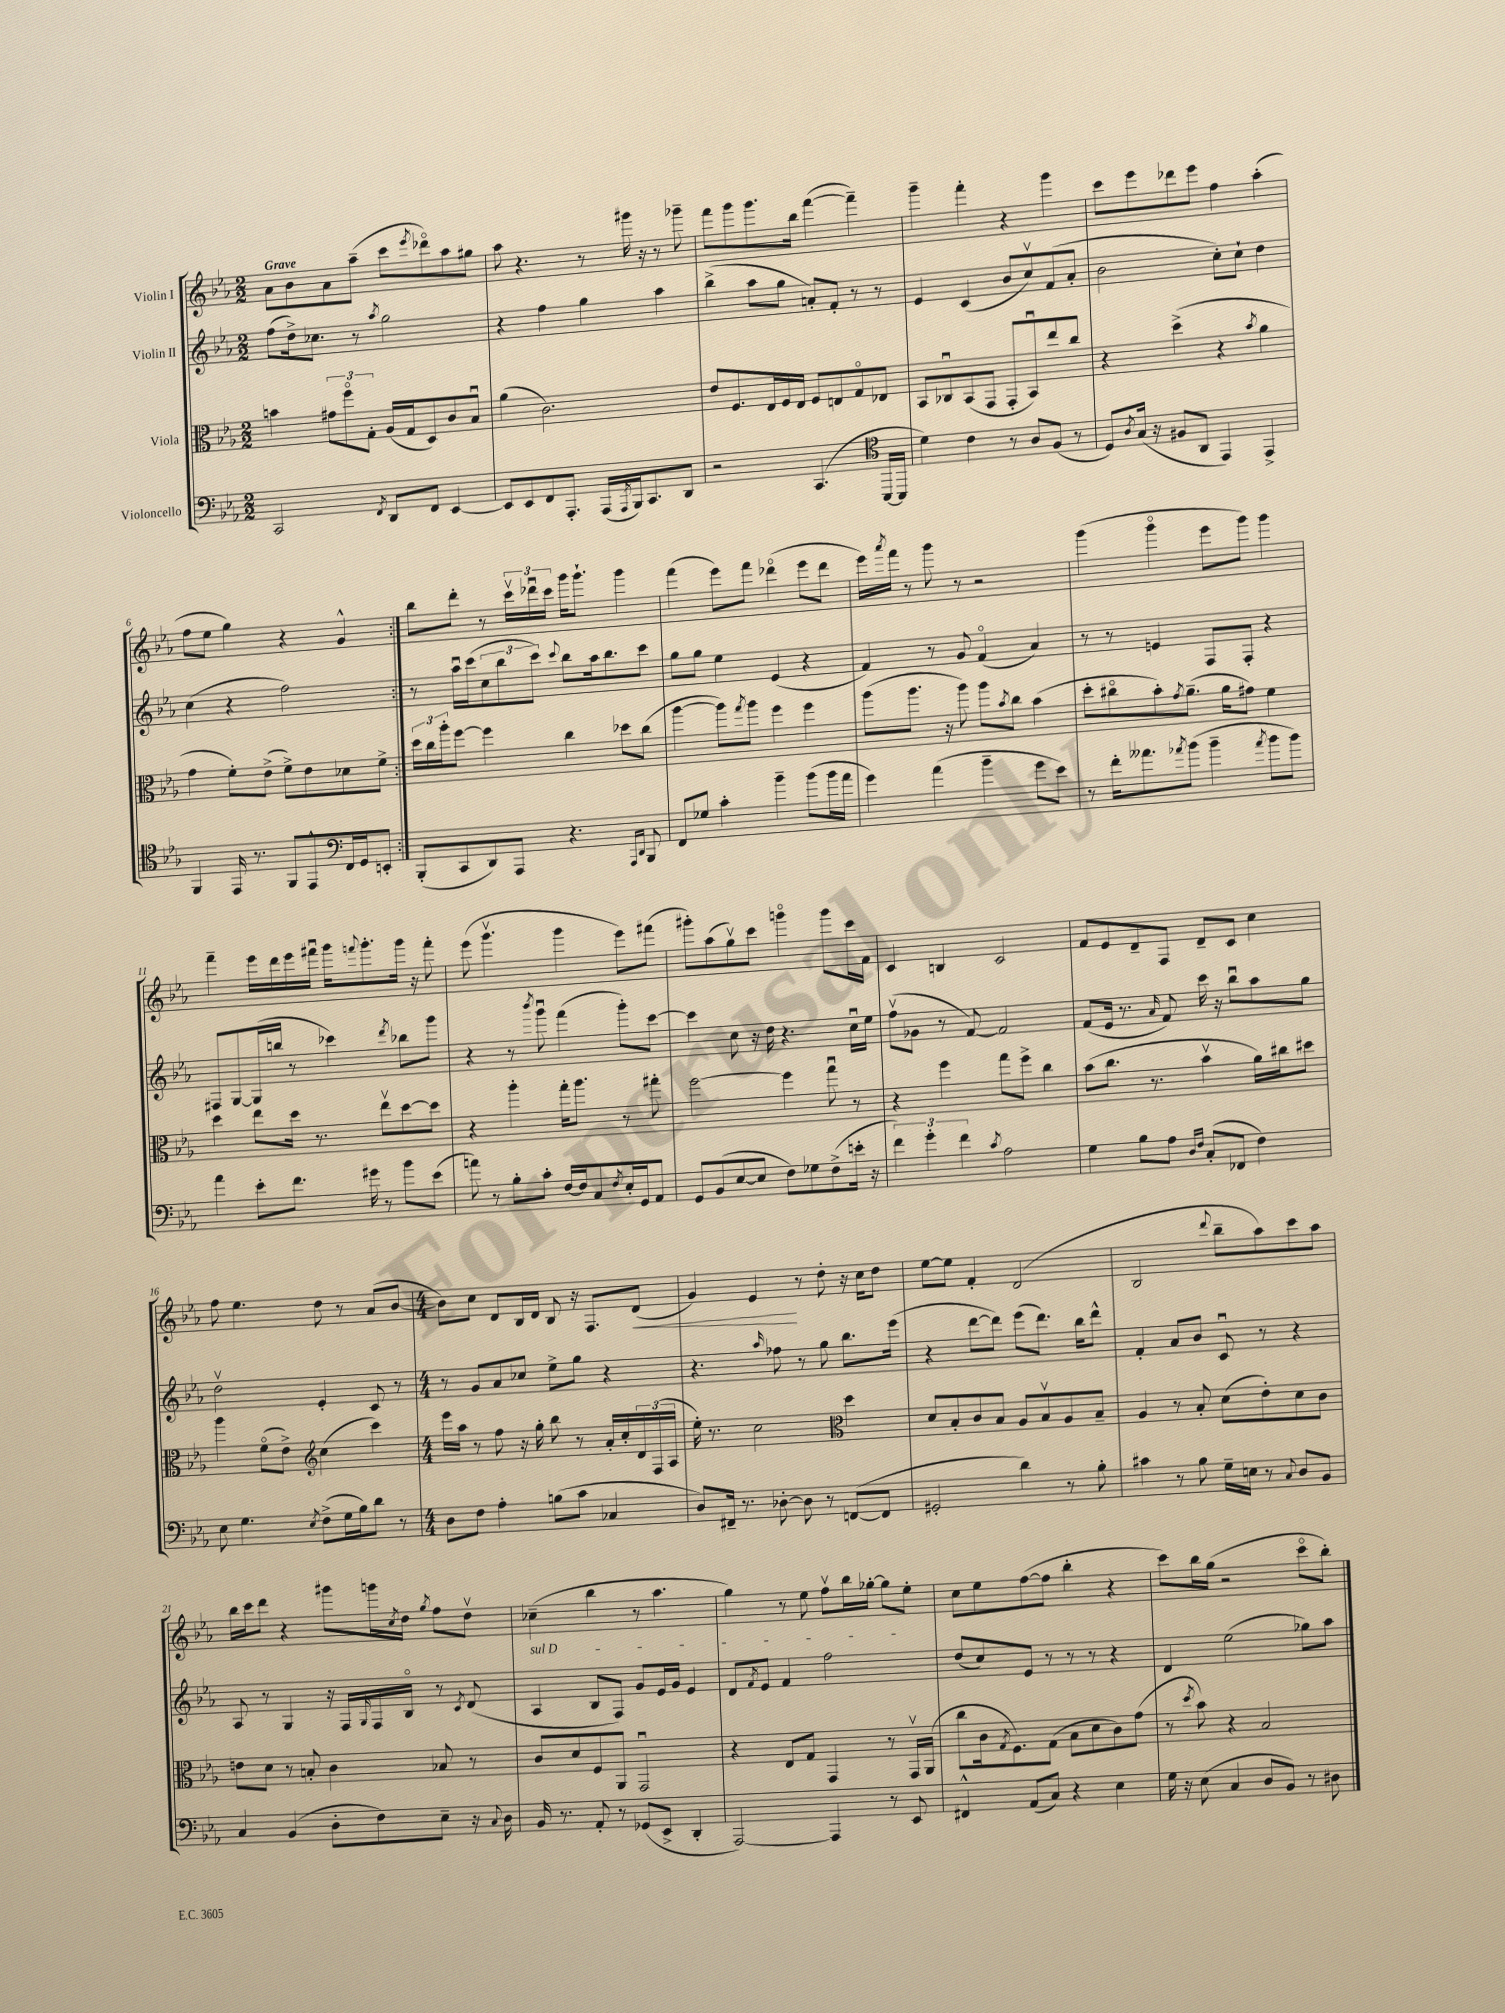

**kern	**kern	**kern	**kern
*staff4	*staff3	*staff2	*staff1
*clefF4	*clefC3	*clefG2	*clefG2
*k[b-e-a-]	*k[b-e-a-]	*k[b-e-a-]	*k[b-e-a-]
*M2/2	*M2/2	*M2/2	*M2/2
2CC	4b	(8ff	8a-
.	.	16dd^)	8b-
.	.	8.cc-	.
.	12g#	.	8a-
.	12ffo	.	.
.	.	8r	(8aa-~
.	12G'	.	.
8qFF	.	8qaa-	.
8DD	(16A-	2gg	8ccc
.	16G	.	.
.	.	.	8qeee-
8FF	8D)	.	8ddd-o)
[4EE-	8c	.	8aa-
.	8B-u	.	8gg#
=	=	=	=
8EE-]	(4a-	4r	8aa-
8EE-	.	.	4.r
8FF	2.c)	4ff	.
8.AAA-'	.	.	.
.	.	4gg	8r
(16AAA-	.	.	.
8qAAA-	.	.	.
16BBB-)	.	.	16ggg#
8.CC	.	.	16r
.	.	4aa-	8r
8DD	.	.	8ggg-~
=	=	=	=
2r	8e-	(4bb-^	8fff
.	8.F	.	8ggg
.	.	8aa-	8.ggg
.	16E-	.	.
.	16F	8gg	.
.	16E-	.	16bb-
(4.CC	8F	8a')	([4fff
.	8E	8f'	.
.	8Go	8r	4fff~])
[16BBB-	8E-	8r	.
16BBB-]	.	.	.
=	=	=	=
*clefC4	*	*	*
4d)	8BB-	4e-	4ggg~
.	8C-u	.	.
4c	(8BB-	(4c	4fff'
.	8GG	.	.
8r	8GG'	8b-	4r
8A-	8BB-u)	8ccv)	.
(8F	8ee-	(8f	4ggg
8r	8cc	8a-'	.
=	=	=	=
8D)	4r	2b-	8ccc
8qA-	.	.	.
(16G	.	.	8eee-
16r	.	.	.
8F#	(4dd^	.	8ddd-
8AA-	.	.	8eee-
4EE-)	4r	8cc')	4ff
.	.	8cc`	.
.	8qb-	.	.
4EE-^	4a-	4dd	(4aa-'
=	=	=	=
4FF	4g	(4cc	8ff
.	.	.	8ee-
16EE-	8f')	4r	4gg)
8.r	.	.	.
.	(8e-^	.	.
8FF	8f^)	2ff)	4r
8EE-^^	8e-	.	.
16FF	8d-	.	4g^^
16GG	.	.	.
8EE'	8f^	.	.
=:|!	=:|!	=:|!	=:|!
*clefF4	*	*	*
(8BBB-'	24dd	8r	8bb-
.	24cc	.	.
.	24aa-'	.	.
8CC	[8ff	16aa-u	8ddd'
.	.	(16ccc	.
8DD)	4ff]	12cc	8r
.	.	12bb-	.
8AAA-	.	.	24cccv
.	.	12ccc)	24ddd-u
.	.	.	24ccc
.	.	8qqccc	.
4.r	4cc	8bb-	16ggg
.	.	.	8.ggg`
.	.	16aa-	.
.	.	8.bb-	.
.	8dd-	.	4ggg
16qqAAA-	.	.	.
16qqDD	.	.	.
8BBB-	(8cc	8ccc	.
=	=	=	=
8FF	[4aa-	8gg	(4fff
8G-	.	8gg	.
4c'	8aa-])	4ee-	8eee-)
.	8qgg	.	.
.	8aa-	.	8fff
4b-~	4ff	(4e-	(4ddd-o
(8b-	4ff	4r	8eee-
16b-	.	.	8ddd-
16a-	.	.	.
=	=	=	=
4g)	(8aa-	4f)	16eee-)
.	.	.	8qaaa-
.	.	.	16fff
.	8.aa-	.	8r
(4a-	.	8r	8ggg
.	16r	.	.
.	8aa-)	8g	8r
4b-~	8aa-	(4fo	2r
.	8qb-	.	.
.	8cc	.	.
8g	(4b-	4a-)	.
8e-)	.	.	.
=	=	=	=
8r	8dd'	8r	(4ggg
16f'	8cc#o	8r	.
8.a--	.	.	.
.	8b-')	4e	4gggo
8qa-	8qg	.	.
(8b-	(8.a-~	.	.
4b-~	.	8F	8eee-
.	16a-	.	.
.	8g#)	8F'	8ggg)
8qa-	.	.	.
8b-	4f	4r	4ggg
8b-)	.	.	.
=	=	=	=
4a-	4dd	8F#	4fff~
.	.	[8G	.
8e-'	8ee-	(16G]	16eee-
.	.	16bb	16ddd
8.f	16dd	8r	16eee-
.	8.r	.	16fff#u
.	.	4ccc-)	16ggg
.	.	.	8qqfff
16g#	.	.	8.ggg'
8r	8ee-v	.	.
.	.	8qddd	.
8b-	[8dd	8bb-	16ggg
.	.	.	16r
(8e-	8dd]	8ggg	8fff'
=	=	=	=
8a)	4r	4r	(8eee-
8r	.	.	4.gggv
8B-'	4aa-'	8r	.
.	.	8qbbb-	.
8c'	.	8gggu	.
[16F	16gg'	(4fff	4ggg
16F]	8.aa-	.	.
8C	.	.	.
8qF	.	.	.
16E-'	8r	8ggg')	8eee-)
16GG	.	.	.
8AA-	8gg#'	[8ccc	(8fff#
=	=	=	=
8GG	[2ff	4ccc]	8ggg#')
(8BB-	.	.	(8aa-
[8E-	.	8cc	8ggv)
8E-]	.	16r	8ccc
.	.	16dd	.
8F)	4ff]	4.r	4gggo
8G-	.	.	.
(8F^	8ggu	.	8ggg
16e'	8r	16ccu	16ccc
16r	.	16ee-	16f
=	=	=	=
6f)	4r	(8ffv	4c
.	.	8g-	.
6g'	.	.	.
.	4ff	8r	4B
6f	.	.	.
.	.	[8f)	.
8qc	.	.	.
2A-	8gg	2f]	2c
.	8ff^	.	.
.	4cc	.	.
=	=	=	=
4G	(8b-	(8f	8f
.	8.cc	16e-	8e-
.	.	8.r	.
8B-	.	.	8d~
.	8.r	.	.
.	.	16qqa-	.
8A-	.	8f)	8F
16qqD	.	.	.
16qqF	.	.	.
(8C'	4b-v	16ccc	8d~
.	.	16r	.
8FF-	.	8bb-u	8c
4F)	16a-)	8aa-	4cc
.	16cc#	.	.
.	8dd#	8gg	.
=	=	=	=
8E-	4aa-	2ddv	8ff
4.G	.	.	4.ee-
.	(8fo	.	.
.	8e-^)	.	.
*	*clefG2	*	*
8qE-	.	.	.
(8F^	(4cc	4e-'	8dd
16G	.	.	8r
16B-)	.	.	.
8d	4ccc)	8c	(8a-
8r	.	8r	[8b-
=	=	=	=
*M4/4	*M4/4	*M4/4	*M4/4
8D	16eee-	8r	8b-])
.	16aa-	.	.
8F	8r	8g	8cc
4A-'	8ff	8a-	8d
.	16r	8cc-	16B-
.	16gg'	.	16d
(8B	8bb-	8ee-^	8B-
8c	8r	8gg	16r
.	.	.	8.F
4C-	16a-'	4r	.
.	16cc'	.	.
.	24d	.	(8d
.	(24F	.	.
.	24A-	.	.
=	=	=	=
8D)	16ee-')	4.r	4g)
.	8.r	.	.
16FF#~	.	.	.
8.r	.	.	.
.	2cc	.	4e-
.	.	16qqaa-	.
[8D-'	.	8ff-	.
8D-]	.	8r	8r
8r	.	8gg	8dd'
([8FF	4dd	8.bb-	16r
.	.	.	16cc
8FF]	.	.	8dd
.	.	(16eee-	.
=	=	=	=
*	*clefC3	*	*
2GG#'	8d	4r	[8ee-
.	8B-'	.	8ee-]
.	8c	[8ddd	4f'
.	8B-	8ddd])	.
4d)	8A-	(8eee-	(2d
.	8B-v	8.ddd)	.
8r	8A-	.	.
.	.	16bb-	.
8B-'	8B-~	8ddd^^	.
=	=	=	=
4c#	4A-	4f'	2B-
8r	8r	8a-	.
8B-	8B-'	8b-	.
.	.	.	8qqddd
16G~	(8d	8cu	8bb-~
16E	.	.	.
8r	8e-')	8r	8aa-)
8qqC	.	.	.
8D	8d	4r	8ccc
8BB-	8c	.	8aa-
=	=	=	=
4C	8e	8A-	16bb-
.	.	.	16ccc
.	8d	8r	8ddd
(4BB-	8r	4G	4r
.	8B'	.	.
8D'	4c	16r	8ggg#
.	.	16F	.
.	.	16qqG	.
8F)	.	16F	16ggg
.	.	.	8qcc
.	.	16B-o	16dd
.	.	.	8qgg
8E-~	8B-	8r	8ff
.	.	8qc	.
16r	8r	(8d	8ddv
8qqC	.	.	.
16D	.	.	.
=	=	=	=
16BB-	8c	4A-	(4cc-~
8.r	.	.	.
.	8d	.	.
8AA-'	8F	8B-	4bb-
8r	8AA-	8F)	.
(8GG-	2GGu	8g	8r
8EE-^	.	16e-	4.aa-
.	.	16g	.
4DD'	.	4e-	.
=	=	=	=
[2AAA-)	4r	8d	4gg)
.	.	8qf	.
.	.	8e-	.
.	8E-	4f	8r
.	8G	.	8ee-
4AAA-]	4GG	2ff	8ffv
.	.	.	16bb-
.	.	.	[16gg-'
8r	8r	.	8gg-]
8EE-	16GGv	.	8ee-'
.	(16AA-	.	.
=	=	=	=
4FF#^^	8cc	(8dd	8cc
.	16c	8cc)	8ee-
.	8qG	.	.
.	8.F)	.	.
(8AA-	.	8e-	([8ff
8C)	(8G	8r	8ff]
4r	8B-	8r	4bb-'
.	8d	8r	.
4E-	8c)	4r	4r
.	(8g	.	.
=	=	=	=
16G	8r	4d	8ccc)
16r	.	.	.
.	8qdd	.	.
(8E-	8b-)	.	16bb-
.	.	.	(16gg
4C	4r	(2ee-	2r
8D	2B-	.	.
8BB-)	.	.	.
8r	.	8gg-)	8ccco
8D#	.	8aa-	8bb-')
==	==	==	==
*-	*-	*-	*-
